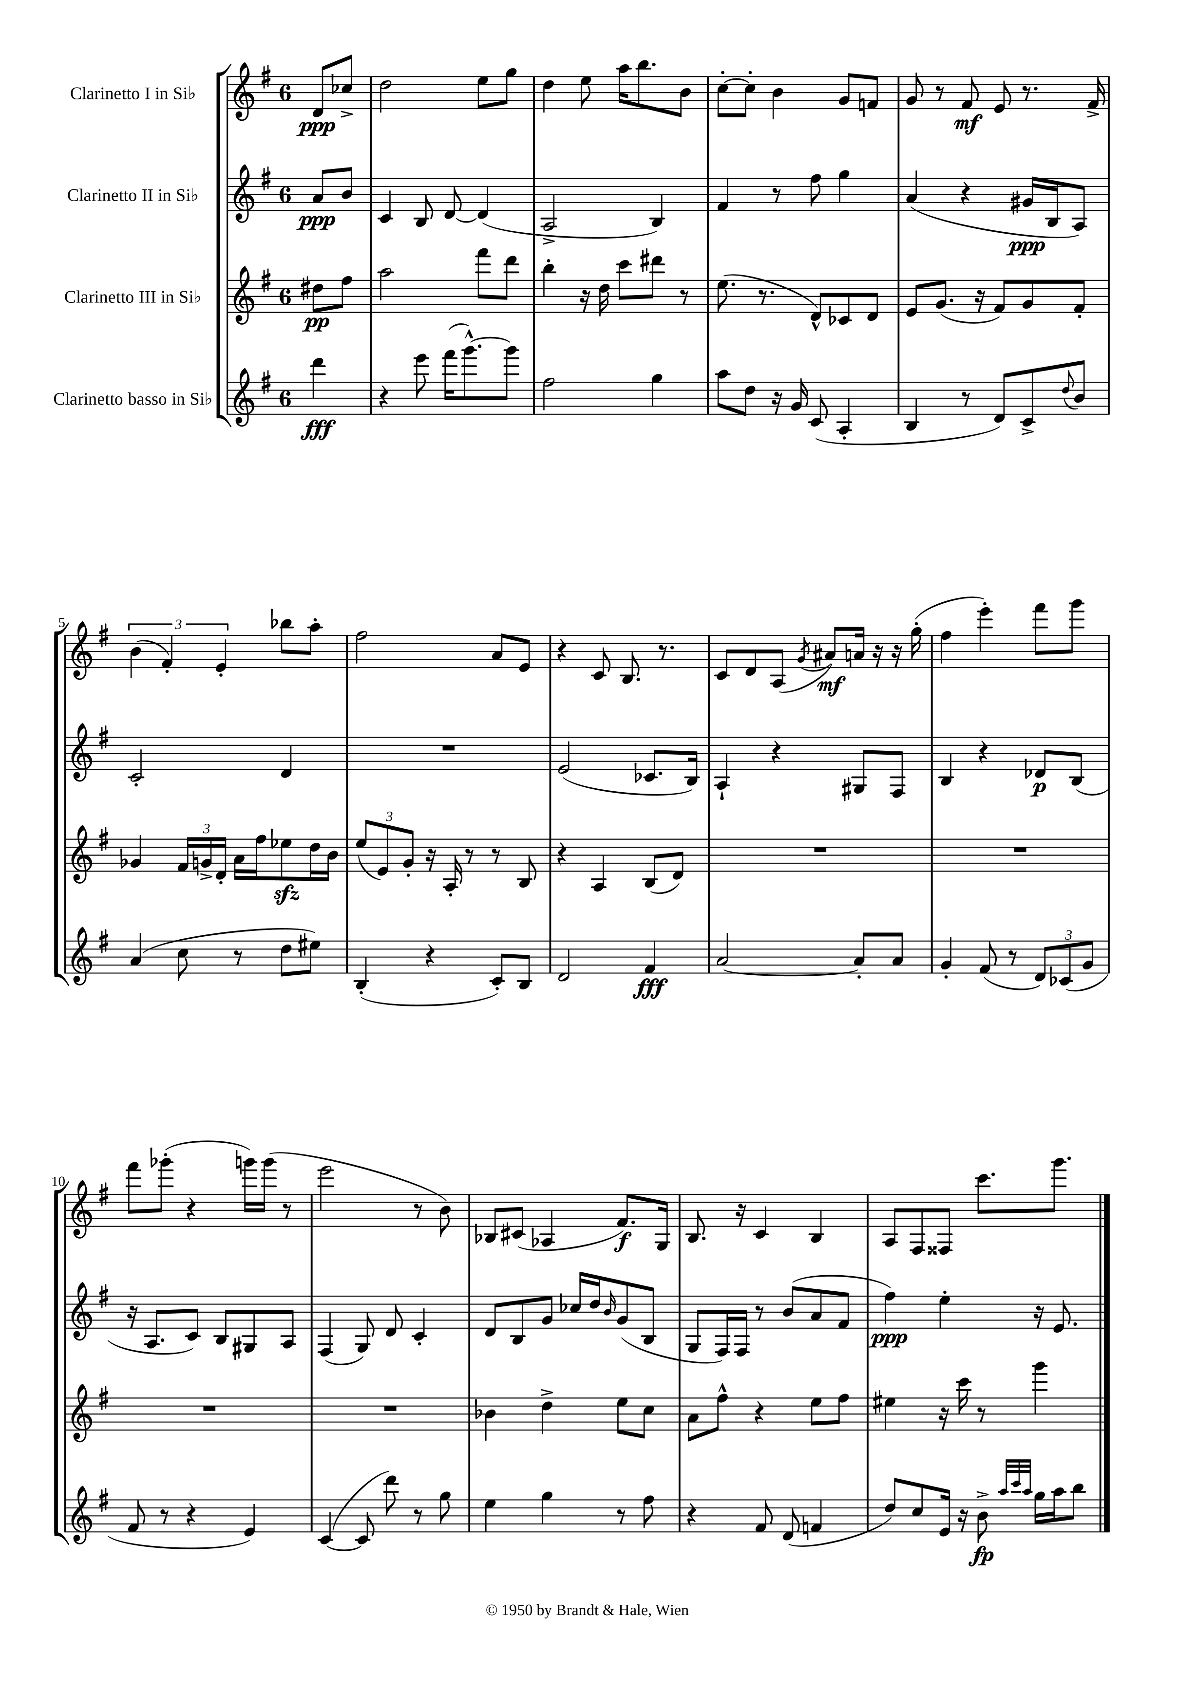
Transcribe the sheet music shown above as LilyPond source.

<<
\new StaffGroup <<
\new Staff = "s0" \with { instrumentName = "Clarinetto I in Sib" } {
    \clef treble \key g \major \once \override Staff.TimeSignature.style = #'single-digit \time 6/8 \partial 4
    d'8\ppp ces''8-> |
    d''2 e''8 g''8 |
    d''4 e''8 a''16 b''8. b'8 |
    c''8~-. c''8-. b'4 g'8 f'8 |
    g'8 r8 fis'8\mf e'8 r8. fis'16-> |
    \tuplet 3/2 { b'4( fis'4-.) e'4-. } bes''8 a''8-. |
    fis''2 a'8 e'8 |
    r4 c'8 b8. r8. |
    c'8 d'8 a8( \acciaccatura { g'8 } ais'8\mf) a'16 r16 r16 g''16-.( |
    fis''4 e'''4-.) fis'''8 g'''8 |
    fis'''8 ges'''8-.( r4 g'''16) g'''16( r8 |
    e'''2 r8 b'8) |
    bes8 cis'8( aes4 fis'8.\f) g16 |
    b8. r16 c'4 b4 |
    a8 fis8 fisis8 c'''8. g'''8. \bar "|." |
}
\new Staff = "s1" \with { instrumentName = "Clarinetto II in Sib" } {
    \clef treble \key g \major \once \override Staff.TimeSignature.style = #'single-digit \time 6/8 \partial 4
    a'8\ppp b'8 |
    c'4 b8 d'8~ d'4( |
    a2-> b4) |
    fis'4 r8 fis''8 g''4 |
    a'4( r4 gis'16\ppp b16 a8) |
    c'2-. d'4 |
    R2. |
    e'2( ces'8. b16) |
    a4-! r4 gis8 fis8 |
    b4 r4 des'8\p b8( |
    r16 a8. c'8) b8 gis8 a8 |
    fis4( g8) d'8 c'4-. |
    d'8 b8 g'8 ces''16 d''16 \grace { b'16 } g'8( b8 |
    g8 fis16) fis16 r8 b'8( a'8 fis'8 |
    fis''4\ppp) e''4-. r16 e'8. \bar "|." |
}
\new Staff = "s2" \with { instrumentName = "Clarinetto III in Sib" } {
    \clef treble \key g \major \once \override Staff.TimeSignature.style = #'single-digit \time 6/8 \partial 4
    dis''8\pp fis''8 |
    a''2 fis'''8 d'''8 |
    b''4-. r16 d''16 c'''8 dis'''8 r8 |
    e''8.( r8. d'8-^) ces'8 d'8 |
    e'8 g'8.( r16 fis'8) g'8 fis'8-. |
    ges'4 \tuplet 3/2 { fis'16 g'16-> d'16-. } a'16 fis''16 ees''8\sfz d''16 b'16 |
    \tuplet 3/2 { e''8( e'8) g'8-. } r16 a16-. r8 r8 b8 |
    r4 a4 b8( d'8) |
    R2. |
    R2. |
    R2. |
    R2. |
    bes'4 d''4-> e''8 c''8 |
    a'8 fis''8-^ r4 e''8 fis''8 |
    eis''4 r16 c'''16 r8 g'''4 \bar "|." |
}
\new Staff = "s3" \with { instrumentName = "Clarinetto basso in Sib" } {
    \clef treble \key g \major \once \override Staff.TimeSignature.style = #'single-digit \time 6/8 \partial 4
    d'''4\fff |
    r4 e'''8 fis'''16( g'''8.~-^) g'''8 |
    fis''2 g''4 |
    a''8 d''8 r16 g'16 c'8( a4-. |
    b4 r8 d'8) c'8-> \appoggiatura { d''8 } b'8 |
    a'4( c''8 r8 d''8 eis''8) |
    b4-.( r4 c'8-.) b8 |
    d'2 fis'4\fff |
    a'2~ a'8-. a'8 |
    g'4-. fis'8( r8 \tuplet 3/2 { d'8) ces'8( g'8 } |
    fis'8 r8 r4 e'4) |
    c'4~( c'8 d'''8) r8 g''8 |
    e''4 g''4 r8 fis''8 |
    r4 fis'8 d'8( f'4 |
    d''8) c''8 e'16 r16 b'8->\fp \grace { a''32 c'''32 a''32 } g''16 a''16 b''8 \bar "|." |
}
>>
>>
